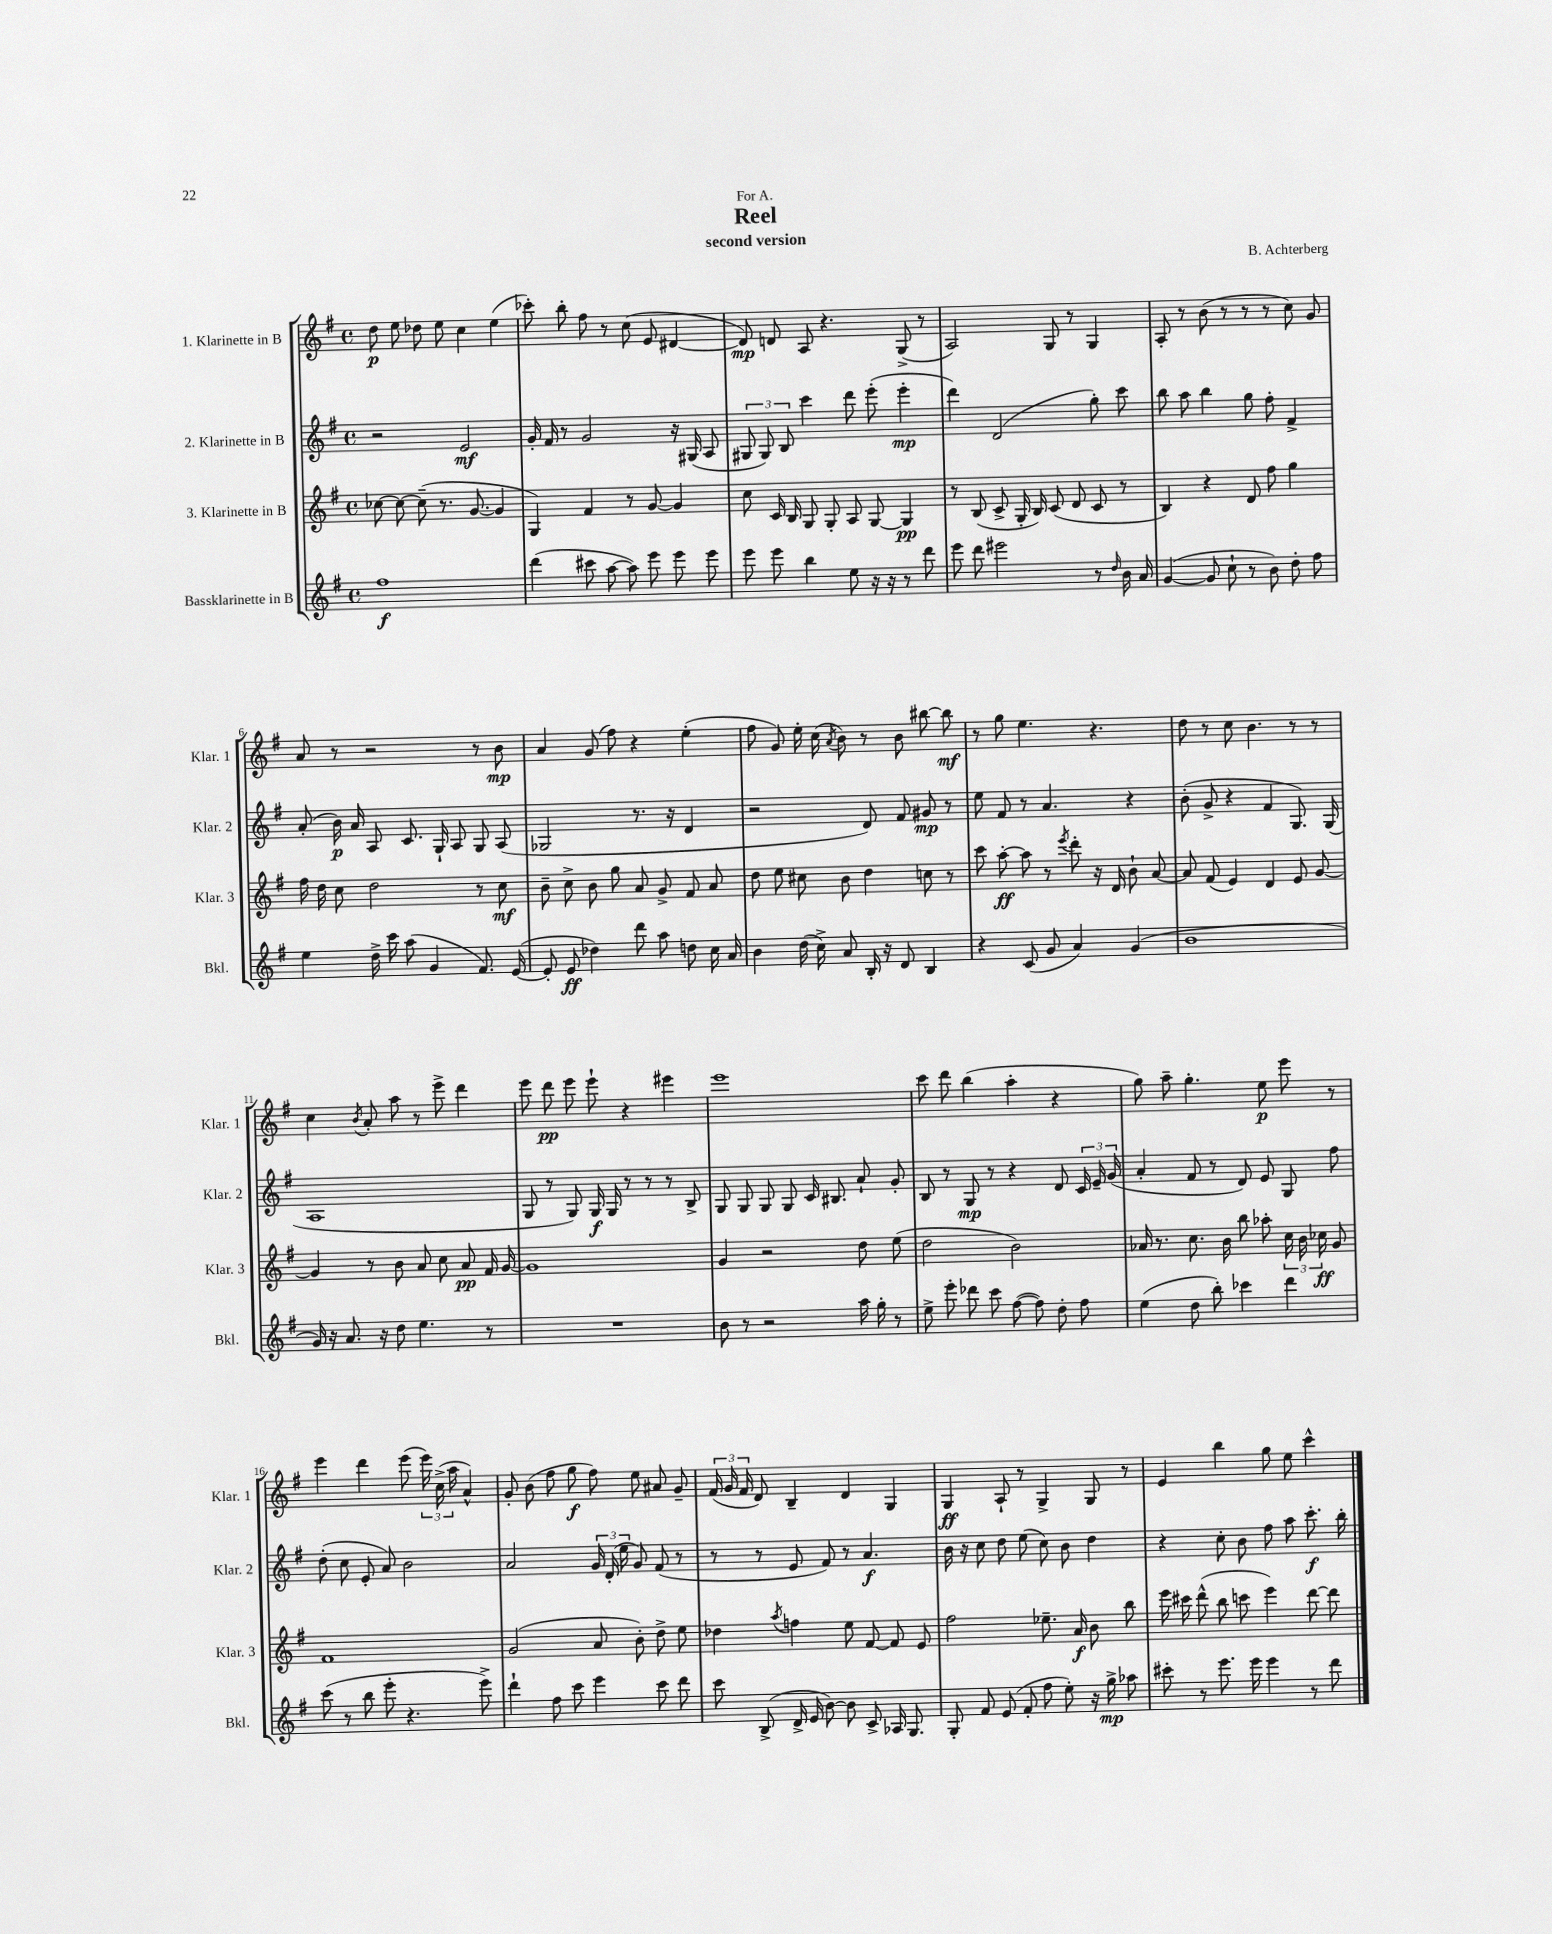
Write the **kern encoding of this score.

**kern	**dynam	**kern	**dynam	**kern	**dynam	**kern	**dynam
*part4	*part4	*part3	*part3	*part2	*part2	*part1	*part1
*staff4	*staff4	*staff3	*staff3	*staff2	*staff2	*staff1	*staff1
*I"Bassklarinette in B	*	*I"3. Klarinette in B	*	*I"2. Klarinette in B	*	*I"1. Klarinette in B	*
*I'Bkl.	*	*I'Klar. 3	*	*I'Klar. 2	*	*I'Klar. 1	*
*clefG2	*	*clefG2	*	*clefG2	*	*clefG2	*
*k[f#]	*	*k[f#]	*	*k[f#]	*	*k[f#]	*
*M4/4	*	*M4/4	*	*M4/4	*	*M4/4	*
*met(c)	*	*met(c)	*	*met(c)	*	*met(c)	*
=1	=1	=1	=1	=1	=1	=1	=1
1ff#	f	[8cc-X\	.	2r	.	8dd\	p
.	.	8cc-\_	.	.	.	8ee\	.
.	.	(8cc-~\]	.	.	.	8dd-X\	.
.	.	8.r	.	.	.	8ee\	.
.	.	.	.	2e/	mf	4cc\	.
.	.	[8.g/	.	.	.	.	.
.	.	4g/]	.	.	.	(4ee\	.
=2	=2	=2	=2	=2	=2	=2	=2
(4ddd\	.	4G/)	.	16g'/	.	8ccc-X'\)	.
.	.	.	.	16f#/	.	.	.
.	.	.	.	8r	.	8bb'\	.
8ccc#X\	.	4f#/	.	2g/	.	8ff#\	.
[8aa\	.	.	.	.	.	8r	.
8aa\])	.	8r	.	.	.	(8cc\	.
8eee\	.	[8g/	.	.	.	8e/	.
8eee\	.	4g/]	.	16r	.	[4d#X/	.
.	.	.	.	(16G#X/	.	.	.
8eee\	.	.	.	8A/	.	.	.
=3	=3	=3	=3	=3	=3	=3	=3
8eee\	.	8cc\	.	12G#X/	.	8d#/])	mp
.	.	.	.	12G#/)	.	.	.
8eee\	.	16c/	.	.	.	8dn/	.
.	.	.	.	12B/	.	.	.
.	.	16B/	.	.	.	.	.
4bb\	.	8G/	.	4ccc\	.	8A/	.
.	.	8G'/	.	.	.	4.r	.
8ee\	.	8A/	.	8ddd\	.	.	.
16r	.	[8G/	.	(8eee'\	.	.	.
16r	.	.	.	.	.	.	.
8r	.	4G/]	pp	4eee'\	mp	(8G^/	.
8ddd\	.	.	.	.	.	8r	.
=4	=4	=4	=4	=4	=4	=4	=4
8eee\	.	8r	.	4ddd\)	.	2A/)	.
8ddd\	.	(8B/	.	.	.	.	.
2eee#X\	.	8c^/	.	(2d/	.	.	.
.	.	16G'/	.	.	.	.	.
.	.	16B/)	.	.	.	.	.
.	.	(8c/	.	.	.	8G/	.
.	.	8d/	.	.	.	8r	.
8r	.	8c/	.	8gg'\)	.	4G/	.
16qqdd/	.	.	.	.	.	.	.
16b\	.	8r	.	8ccc\	.	.	.
16a/	.	.	.	.	.	.	.
=5	=5	=5	=5	=5	=5	=5	=5
([4g/	.	4B/)	.	8bb\	.	8A'/	.
.	.	.	.	8aa\	.	8r	.
8g/]	.	4r	.	4bb\	.	(8b\	.
8cc`\	.	.	.	.	.	8r	.
8r	.	8d/	.	8gg\	.	8r	.
8b\)	.	8ff#\	.	8ff#'\	.	8r	.
8dd'\	.	4gg\	.	4f#^/	.	8cc\)	.
8ff#\	.	.	.	.	.	8g/	.
!!LO:LB:g=z
=6	=6	=6	=6	=6	=6	=6	=6
4ee\	.	16ff#\	.	(8a'/	.	8a/	.
.	.	16dd\	.	.	.	.	.
.	.	8cc\	.	16b\)	p	8r	.
.	.	.	.	16a/	.	.	.
16dd^\	.	2dd\	.	8A/	.	2r	.
16ccc\	.	.	.	.	.	.	.
(8aa\	.	.	.	8.c/	.	.	.
4g/	.	.	.	.	.	.	.
.	.	.	.	16G`/	.	.	.
.	.	.	.	8A/	.	.	.
8.f#/)	.	8r	.	8G/	.	8r	.
.	.	8cc\	mf	(8A/	.	8b\	mp
([16e/	.	.	.	.	.	.	.
=7	=7	=7	=7	=7	=7	=7	=7
8e'/]	.	8b~\	.	2G-X/	.	4a/	.
8e/	ff	8cc^\	.	.	.	.	.
4dd-X\)	.	8b\	.	.	.	(8g/	.
.	.	8gg\	.	.	.	8ff#\)	.
8ddd\	.	8a/	.	8.r	.	4r	.
8aa\	.	8g^/	.	.	.	.	.
.	.	.	.	16r	.	.	.
8ddn\	.	8f#/	.	4d/	.	(4ee'\	.
16cc\	.	8a/	.	.	.	.	.
16a/	.	.	.	.	.	.	.
=8	=8	=8	=8	=8	=8	=8	=8
4b\	.	8dd\	.	2r	.	8ff#\	.
.	.	8ee\	.	.	.	8g/)	.
(16dd\	.	8cc#X\	.	.	.	16ee'\	.
16cc^\)	.	.	.	.	.	(16cc\	.
.	.	.	.	.	.	8qa/	.
8a/	.	8b\	.	.	.	8b\)	.
16B'/	.	4dd\	.	8d/)	.	8r	.
16r	.	.	.	.	.	.	.
8d/	.	.	.	8f#/	.	8b\	.
4B/	.	8ccn\	.	8g#X/	mp	[8bb#X\	.
.	.	8r	.	8r	.	8bb#\]	mf
=9	=9	=9	=9	=9	=9	=9	=9
4r	.	8ccc\	.	8ee\	.	8r	.
.	.	[8aa'\	ff	8f#/	.	8gg\	.
(8c/	.	8aa\]	.	8r	.	4.ee\	.
8g/	.	8r	.	4.a/	.	.	.
.	.	8qeee/	.	.	.	.	.
4a/)	.	8ddd'\	.	.	.	.	.
.	.	16r	.	.	.	4.r	.
.	.	16d/	.	.	.	.	.
(4g/	.	8b`\	.	4r	.	.	.
.	.	[8a/	.	.	.	.	.
=10	=10	=10	=10	=10	=10	=10	=10
1b	.	8a/]	.	(8b'\	.	8dd\	.
.	.	(8f#/	.	8g^/	.	8r	.
.	.	4e/)	.	4r	.	8cc\	.
.	.	.	.	.	.	4.b\	.
.	.	4d/	.	4f#/	.	.	.
.	.	8e/	.	8.G/)	.	8r	.
.	.	[8g/	.	.	.	8r	.
.	.	.	.	(16G/	.	.	.
!!LO:LB:g=z
=11	=11	=11	=11	=11	=11	=11	=11
16g/)	.	4g/]	.	1A	.	4cc\	.
16r	.	.	.	.	.	.	.
8.a/	.	.	.	.	.	.	.
.	.	.	.	.	.	8qb/	.
.	.	8r	.	.	.	8a'/	.
16r	.	.	.	.	.	.	.
8dd\	.	8b\	.	.	.	8aa\	.
4.ee\	.	8a/	.	.	.	8r	.
.	.	8cc\	.	.	.	8eee^\	.
.	.	8a/	pp	.	.	4ddd\	.
8r	.	16f#/	.	.	.	.	.
.	.	[16g/	.	.	.	.	.
=12	=12	=12	=12	=12	=12	=12	=12
1r	.	1g]	.	8G/	.	8eee\	.
.	.	.	.	8r	.	8ddd\	pp
.	.	.	.	8G/)	.	8eee\	.
.	.	.	.	16G/	f	8eee`\	.
.	.	.	.	16G/	.	.	.
.	.	.	.	8r	.	4r	.
.	.	.	.	8r	.	.	.
.	.	.	.	8r	.	4eee#X\	.
.	.	.	.	8B^/	.	.	.
=13	=13	=13	=13	=13	=13	=13	=13
8b\	.	4g/	.	8G/	.	1eee	.
8r	.	.	.	8G/	.	.	.
2r	.	2r	.	8G/	.	.	.
.	.	.	.	8G/	.	.	.
.	.	.	.	16c/	.	.	.
.	.	.	.	8.B#X/	.	.	.
16aa\	.	8dd\	.	8a`/	.	.	.
16gg'\	.	.	.	.	.	.	.
8r	.	(8ee\	.	8g'/	.	.	.
=14	=14	=14	=14	=14	=14	=14	=14
8ee^\	.	2dd\	.	8B/	.	8ccc\	.
8eee'\	.	.	.	8r	.	8ddd\	.
8ddd-X\	.	.	.	8G/	mp	(4bb\	.
8ccc\	.	.	.	8r	.	.	.
([8ff#\	.	2b\)	.	4r	.	4aa'\	.
8ff#\])	.	.	.	.	.	.	.
8dd'\	.	.	.	8d/	.	4r	.
8ff#\	.	.	.	24c/	.	.	.
.	.	.	.	24e~/	.	.	.
.	.	.	.	(24g/	.	.	.
=15	=15	=15	=15	=15	=15	=15	=15
(4ee\	.	16a-X/	.	4a'/	.	8gg\)	.
.	.	8.r	.	.	.	.	.
.	.	.	.	.	.	8aa~\	.
8dd\	.	8.cc\	.	8f#/	.	4.gg'\	.
8bb'\)	.	.	.	8r	.	.	.
.	.	16b\	.	.	.	.	.
4ccc-X\	.	8bb\	.	8d/)	.	.	.
.	.	8aa-X'\	.	8e/	.	8ee\	p
4ddd\	.	24cc\	.	8G/	.	8eee\	.
.	.	24b\	.	.	.	.	.
.	.	24cc-X\	ff	.	.	.	.
.	.	8g/	.	8ff#\	.	8r	.
!!LO:LB:g=z
=16	=16	=16	=16	=16	=16	=16	=16
(8ccc\	.	1f#	.	(8dd'\	.	4eee\	.
8r	.	.	.	8cc\	.	.	.
8bb\	.	.	.	8e'/	.	4ddd\	.
8eee'\	.	.	.	8a/)	.	.	.
4.r	.	.	.	2b\	.	(8eee\	.
.	.	.	.	.	.	24eee\)	.
.	.	.	.	.	.	(24cc^\	.
.	.	.	.	.	.	24aa\	.
.	.	.	.	.	.	4a^^/)	.
8eee^\)	.	.	.	.	.	.	.
=17	=17	=17	=17	=17	=17	=17	=17
4ddd`\	.	(2g/	.	2a/	.	8g'/	.
.	.	.	.	.	.	(8b\	.
8ff#\	.	.	.	.	.	8ff#\	.
8ccc\	.	.	.	.	.	8gg\	f
4eee\	.	8a/	.	24g/	.	8ff#\)	.
.	.	.	.	(24d'/	.	.	.
.	.	.	.	24ee\	.	.	.
.	.	8b'\)	.	8g/)	.	8ee\	.
8ccc\	.	8dd^\	.	(8f#/	.	8a#X/	.
8ddd\	.	8ee\	.	8r	.	8g~/	.
=18	=18	=18	=18	=18	=18	=18	=18
8ccc\	.	4dd-X\	.	8r	.	(24f#/	.
.	.	.	.	.	.	24g/	.
.	.	.	.	.	.	24f#/	.
(8B^/	.	.	.	8r	.	8d/)	.
.	.	8qaa/	.	.	.	.	.
16d^/	.	4ffn\	.	8e/	.	4B~/	.
16e/	.	.	.	.	.	.	.
[8b\)	.	.	.	8f#/)	.	.	.
8b\]	.	8ee\	.	8r	.	4d/	.
8c^/	.	[8f#/	.	4.a/	f	.	.
16A-X/	.	8f#/]	.	.	.	4G/	.
8.G/	.	.	.	.	.	.	.
.	.	8e/	.	.	.	.	.
=19	=19	=19	=19	=19	=19	=19	=19
8G'/	.	2ff#\	.	16b\	.	4G/	ff
.	.	.	.	16r	.	.	.
8f#/	.	.	.	8cc\	.	.	.
(8e/	.	.	.	8dd\	.	8A`/	.
8f#'/	.	.	.	(8ee\	.	8r	.
8ff#\	.	8.ee-X~\	.	8cc\)	.	4G^/	.
8ee'\)	.	.	.	8b\	.	.	.
.	.	16a/	f	.	.	.	.
16r	.	8b\	.	4dd\	.	8G/	.
16gg^\	mp	.	.	.	.	.	.
8aa-X\	.	8bb\	.	.	.	8r	.
=20	=20	=20	=20	=20	=20	=20	=20
8ccc#X'\	.	16eee\	.	4r	.	4e/	.
.	.	16ccc#X\	.	.	.	.	.
8r	.	(8ddd^^\	.	.	.	.	.
8.eee\	.	8bb\	.	8cc'\	.	4bb\	.
.	.	8cccn\	.	8b\	.	.	.
16eee\	.	.	.	.	.	.	.
4eee\	.	4eee\)	.	8ff#\	.	8gg\	.
.	.	.	.	8aa\	.	8ee\	.
8r	.	[8ddd\	.	8.ccc'\	f	4ccc^^\	.
8ddd\	.	8ddd\]	.	.	.	.	.
.	.	.	.	16bb'\	.	.	.
==	==	==	==	==	==	==	==
*-	*-	*-	*-	*-	*-	*-	*-
